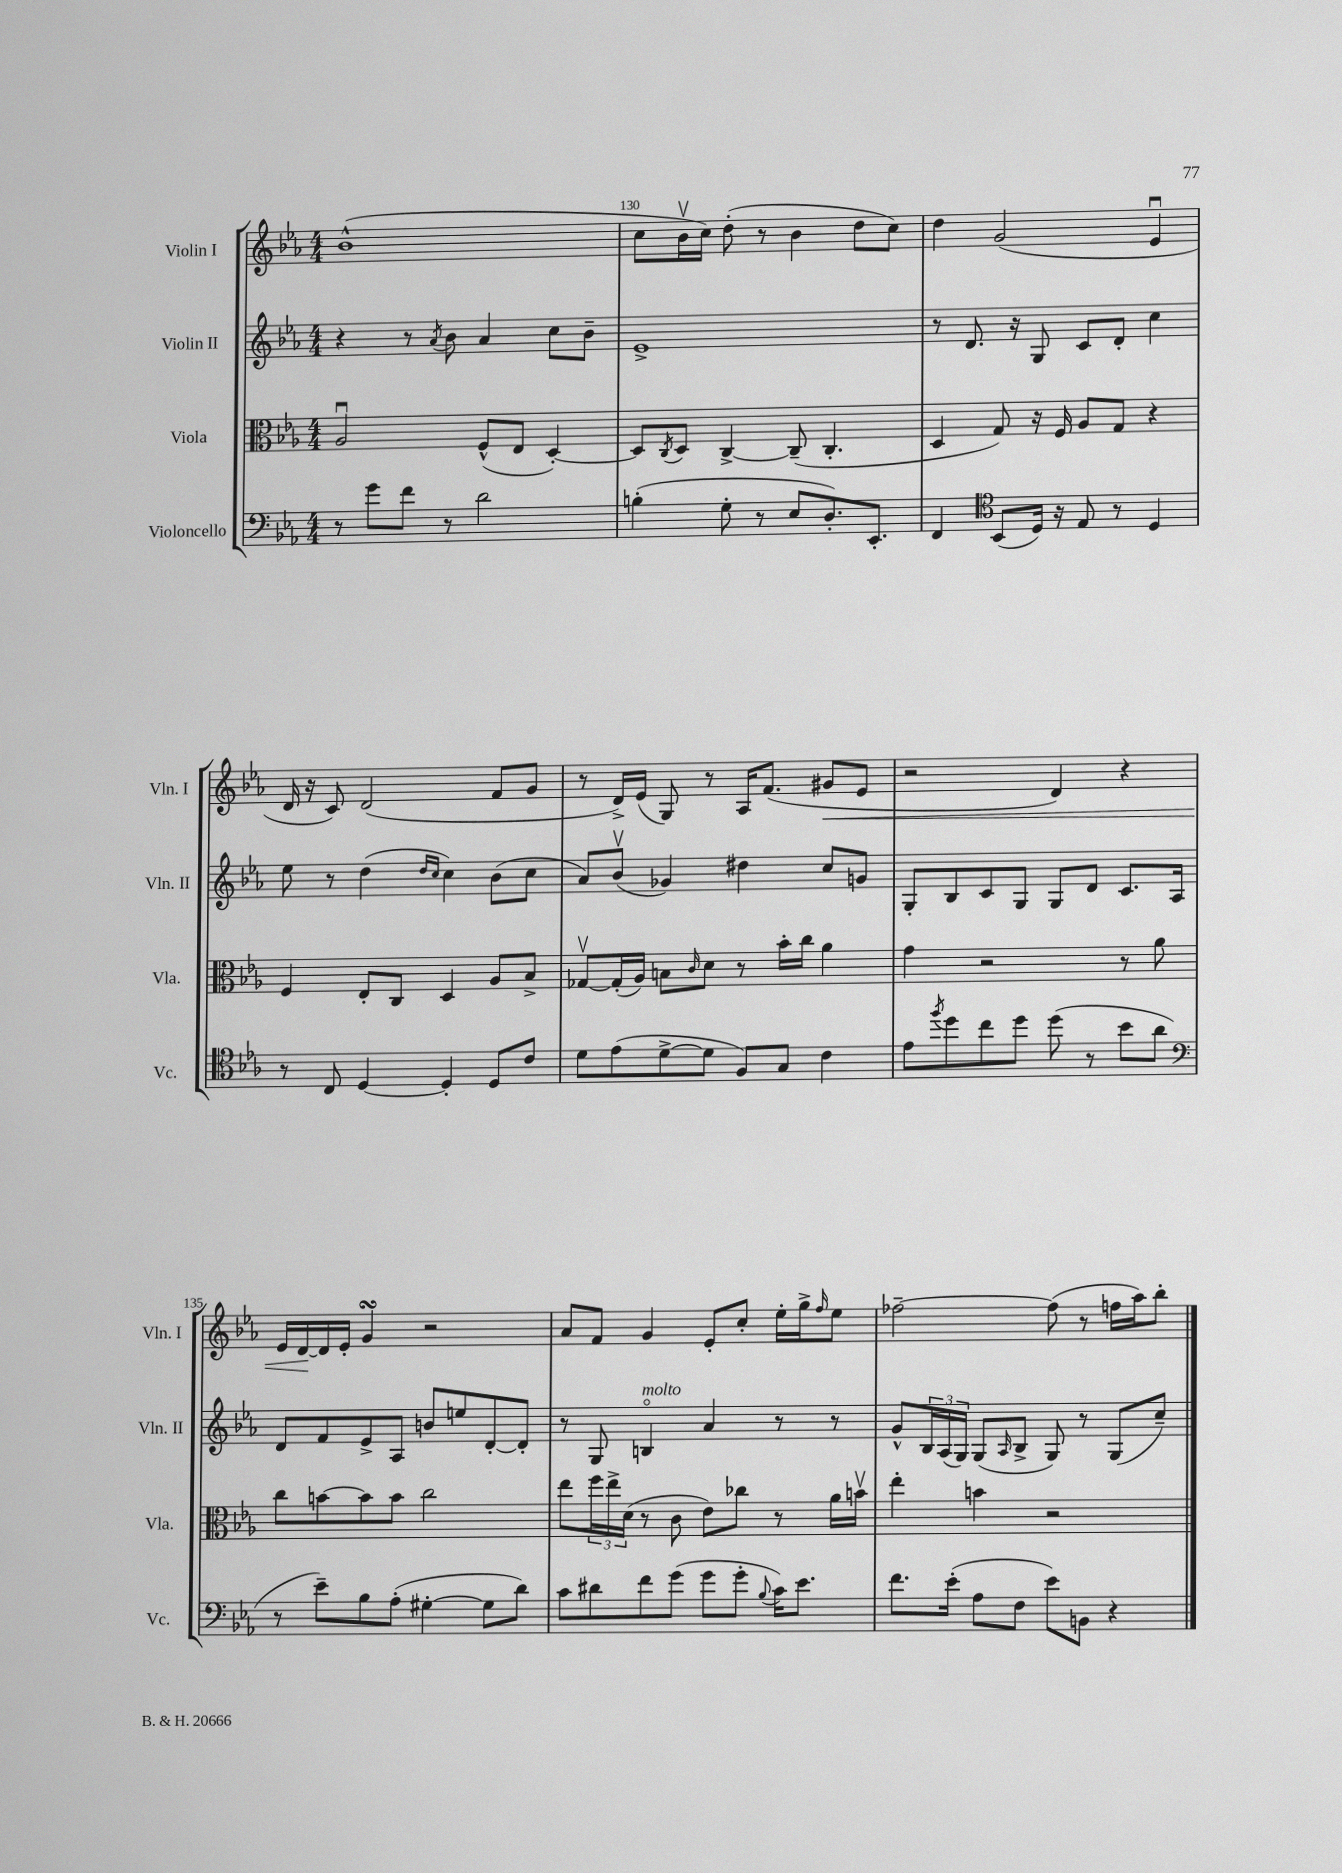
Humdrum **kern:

**kern	**kern	**kern	**kern	**dynam
*part4	*part3	*part2	*part1	*part1
*staff4	*staff3	*staff2	*staff1	*staff1
*I"Violoncello	*I"Viola	*I"Violin II	*I"Violin I	*
*I'Vc.	*I'Vla.	*I'Vln. II	*I'Vln. I	*
*clefF4	*clefC3	*clefG2	*clefG2	*
*k[b-e-a-]	*k[b-e-a-]	*k[b-e-a-]	*k[b-e-a-]	*
*M4/4	*M4/4	*M4/4	*M4/4	*
=129	=129	=129	=129	=129
8r	2A-u/	4r	(1b-^^	.
8g\L	.	.	.	.
8f\J	.	8r	.	.
.	.	8qa-/	.	.
8r	.	8b-\	.	.
2d\	(8F^^/L	4a-/	.	.
.	8E-/J	.	.	.
.	[4D'/)	8cc\L	.	.
.	.	8b-~\J	.	.
=130	=130	=130	=130	=130
(4Bn'\	8D/L]	1e-^	8cc\L	.
.	8qC/	.	.	.
.	8D/J	.	16b-v\L	.
.	.	.	16cc\JJ)	.
8G'\	[4C^/	.	(8dd'\	.
8r	.	.	8r	.
8E-/L	(8C~/]	.	4b-\	.
8.D'/)	4.C'/	.	.	.
.	.	.	8dd\L	.
8.EE-'/J	.	.	.	.
.	.	.	8cc\J)	.
=131	=131	=131	=131	=131
4FF/	4D/	8r	4dd\	.
.	.	8.d/	.	.
*clefC4	*	*	*	*
(8BB-/L	8G/)	.	(2g/	.
.	.	16r	.	.
16D/Jk)	16r	8G/	.	.
16r	16F/	.	.	.
8E-/	8A-/L	8c/L	.	.
8r	8G/J	8d'/J	.	.
4D/	4r	4cc\	4e-u/	.
!!LO:LB:g=z
=132	=132	=132	=132	=132
8r	4F/	8ee-\	16d/	.
.	.	.	16r	.
8C/	.	8r	8c/)	.
[4D/	8E-'/L	(4dd\	(2d/	.
.	8C/J	.	.	.
.	.	16qqdd/LL	.	.
.	.	16qqcc/JJ	.	.
4D'/]	4D/	4cc\)	.	.
8D/L	8A-/L	(8b-\L	8f/L	.
8c/J	8B-^/J	8cc\J	8g/J	.
=133	=133	=133	=133	=133
8d\L	[8G-Xv/L	8a-/L)	8r	.
(8e-\	(16G-'/L]	(8b-v/J	16d^/LL)	.
.	16A-/JJ)	.	(16e-/JJ	.
[8d^\	8Bn\L	4g-X/)	8G/)	.
.	16qqc/	.	.	.
8d\J]	8d\J	.	8r	.
8F/L)	8r	4dd#X\	16A-/KL	.
.	.	.	(8.f/J	.
8G/J	16b-'\LL	.	.	.
.	16cc\JJ	.	.	.
!	!	!	!	!LO:HP:b
4c\	4a-\	8cc/L	8g#X/L	<
.	.	8gn/J	8e-/J	.
=134	=134	=134	=134	=134
8e-\L	4g\	8G'/L	2r	.
8qff/	.	.	.	.
8dd\	.	8B-/	.	.
8cc\	2r	8c/	.	.
8dd\J	.	8G/J	.	.
(8dd\	.	8G/L	4d/)	.
8r	.	8d/J	.	.
8b-\L	8r	8.c/L	4r	.
8a-\J	8a-\	.	.	.
.	.	16A-/Jk	.	.
!!LO:LB:g=z
=135	=135	=135	=135	=135
*clefF4	*	*	*	*
8r	8cc\L	8d/L	16e-/LL	.
.	.	.	[16d/	.
8e-~\L)	[8bn\	8f/	16d/]	[
.	.	.	16e-'/JJ	.
8B-\	8b\]	8e-^/	4gsSsS/	.
(8A-'\J	8b\J	8A-/J	.	.
[4G#X'\	2cc\	8bn/L	2r	.
.	.	8een/	.	.
8G#\L]	.	[8d'/	.	.
8d\J)	.	8d'/J]	.	.
=136	=136	=136	=136	=136
8c\L	8ee-\L	8r	8a-/L	.
8d#X\	24ff\L	8G/	8f/J	.
.	24ee-^\	.	.	.
.	(24d\JJ	.	.	.
!	!	!LO:TX:a:i:t=molto	!	!
8f\	8r	4Bn/	4g/	.
(8g\J	8c\	.	.	.
8g\L	8e-\L)	4a-/	8e-'/L	.
8g'\J	8cc-X\J	.	8cc'/J	.
8qqB-/	.	.	.	.
16c\KL)	8r	8r	16ee-'\LL	.
8.e-\J	.	.	16gg^\J	.
.	.	.	16qqff/	.
.	16a-\LL	8r	8ee-\J	.
.	16bnv\JJ	.	.	.
=137	=137	=137	=137	=137
8.f\L	4ee-'\	8g^^/L	[2ff-X~\	.
.	.	24B-/L	.	.
.	.	(24A-/	.	.
(16e-'\Jk	.	.	.	.
.	.	24G/JJ)	.	.
8A-\L	4bn\	(8G/L	.	.
.	.	16qqA-/	.	.
8F\J	.	8B-^/J	.	.
8e-\L)	2r	8G/)	(8ff-\]	.
8BBn\J	.	8r	8r	.
4r	.	(8G/L	16ffn\LL	.
.	.	.	16aa-\J)	.
.	.	8cc~/J)	8bb-'\J	.
==	==	==	==	==
*-	*-	*-	*-	*-
